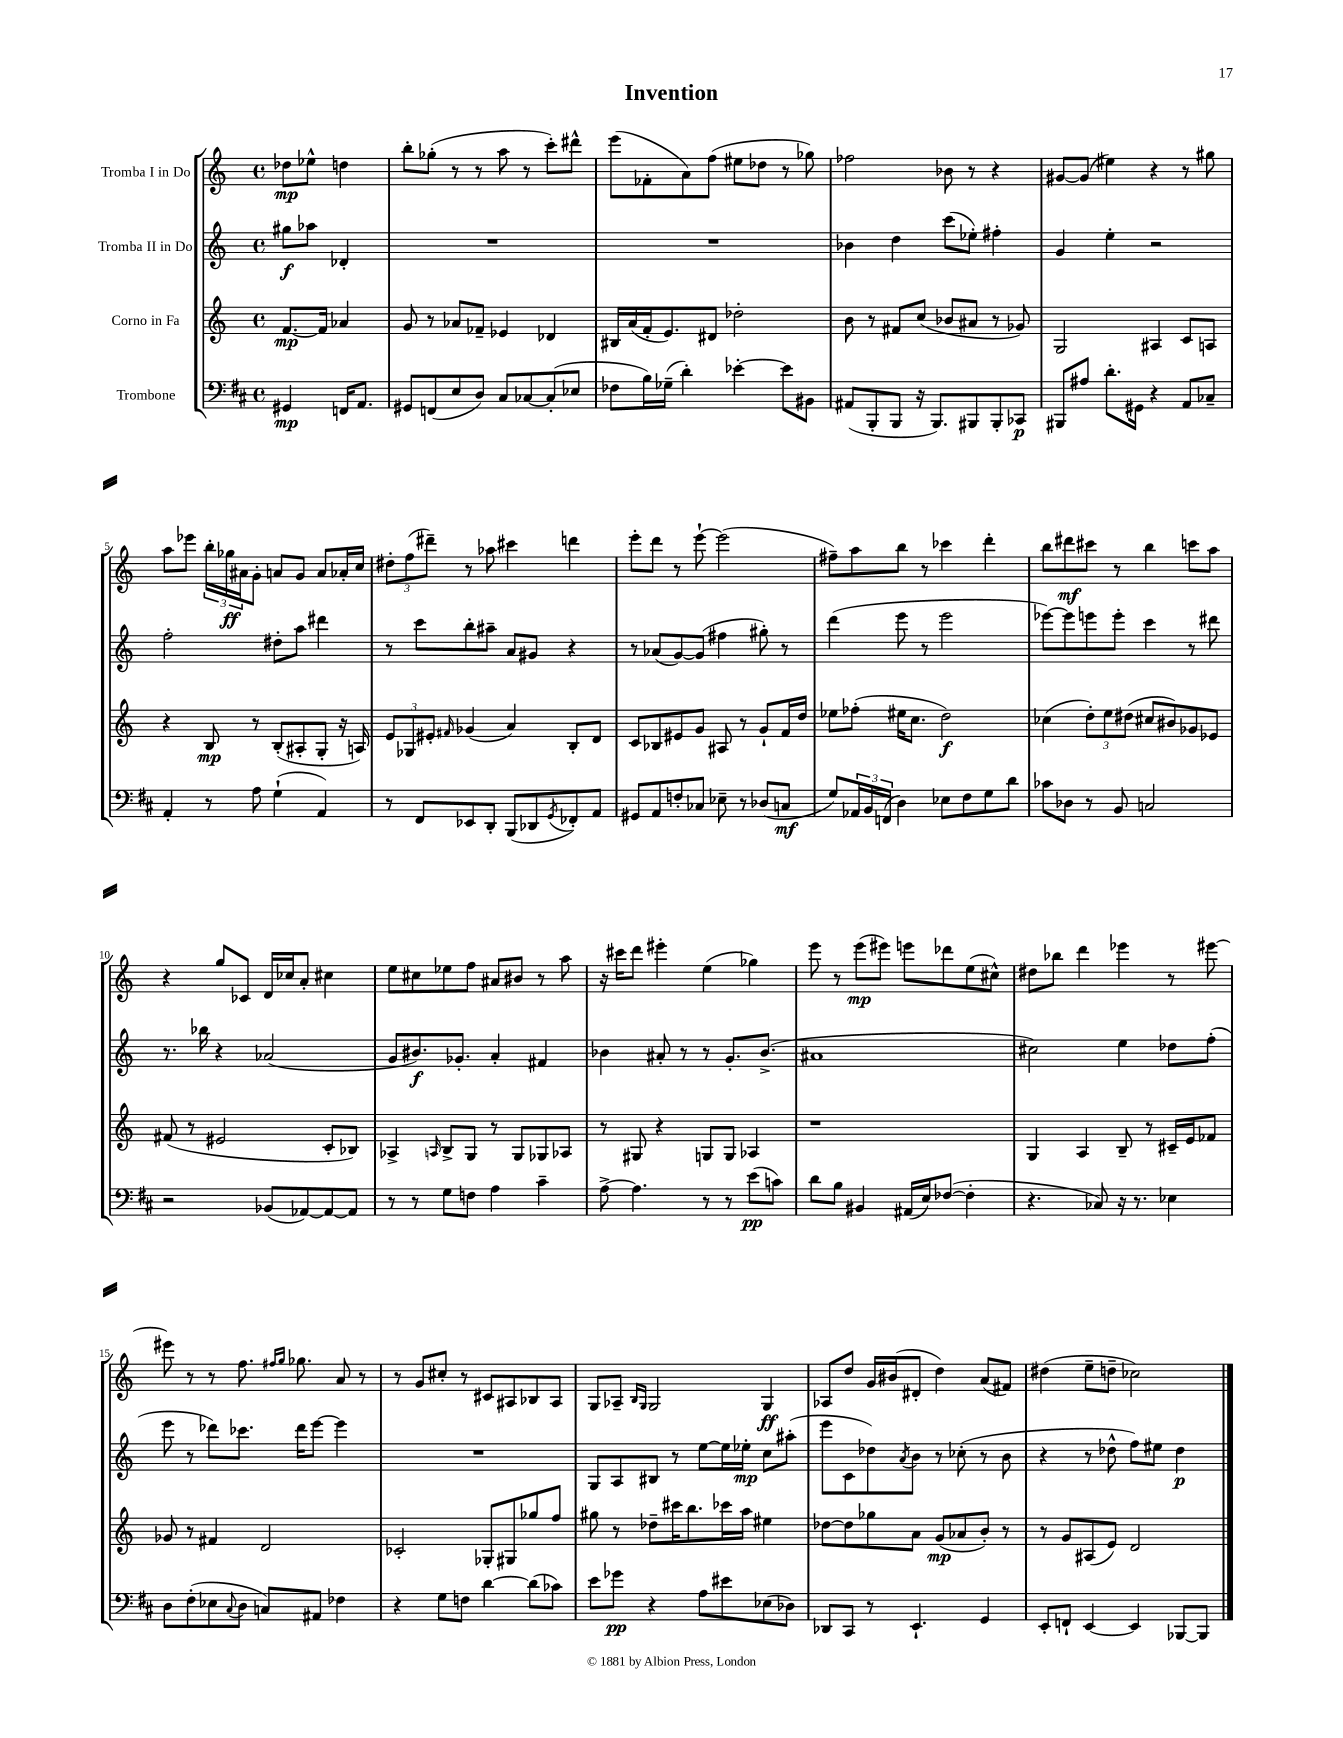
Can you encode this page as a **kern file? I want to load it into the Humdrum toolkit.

**kern	**dynam	**kern	**dynam	**kern	**dynam	**kern	**dynam
*part4	*part4	*part3	*part3	*part2	*part2	*part1	*part1
*staff4	*staff4	*staff3	*staff3	*staff2	*staff2	*staff1	*staff1
*I"Trombone	*	*I"Corno in Fa	*	*I"Tromba II in Do	*	*I"Tromba I in Do	*
*clefF4	*	*clefG2	*	*clefG2	*	*clefG2	*
*k[f#c#]	*	*k[]	*	*k[]	*	*k[]	*
*M4/4	*	*M4/4	*	*M4/4	*	*M4/4	*
*met(c)	*	*met(c)	*	*met(c)	*	*met(c)	*
=	=	=	=	=	=	=	=
4GG#X/	mp	[8.f/L	mp	8gg#X\L	f	8dd-X\L	mp
.	.	.	.	8aa-X\J	.	8ee-X^^\J	.
.	.	16f/Jk]	.	.	.	.	.
16FFn/KL	.	4a-X/	.	4d-X'/	.	4ddn\	.
8.AA/J	.	.	.	.	.	.	.
=1	=1	=1	=1	=1	=1	=1	=1
8GG#X/L	.	8g/	.	1r	.	8bb'\L	.
(8FFn/	.	8r	.	.	.	(8gg-X'\J	.
8E/	.	8a-X/L	.	.	.	8r	.
8D/J)	.	8f-X~/J	.	.	.	8r	.
8C#/L	.	4e-X/	.	.	.	8aa\	.
[8C-X/	.	.	.	.	.	8r	.
(8C-'/]	.	4d-X/	.	.	.	8ccc'\L)	.
8E-X/J	.	.	.	.	.	8ddd#X^^\J	.
=2	=2	=2	=2	=2	=2	=2	=2
8F-X\L	.	16B#X/LL	.	1r	.	(8eee\L	.
.	.	(16a/	.	.	.	.	.
16B\L)	.	16f'/J	.	.	.	8f-X'\	.
(16G-X~\JJ	.	8.e/)	.	.	.	.	.
4d'\)	.	.	.	.	.	8a\)	.
.	.	8d#X/J	.	.	.	(8ff\J	.
[4e-X'\	.	2dd-X'\	.	.	.	8ee#X\L	.
.	.	.	.	.	.	8dd-X\J	.
8e-\L]	.	.	.	.	.	8r	.
8BB#X\J	.	.	.	.	.	8gg-X\)	.
=3	=3	=3	=3	=3	=3	=3	=3
(8AA#X/L	.	8b\	.	4b-X\	.	2ff-X\	.
8BBB'/	.	8r	.	.	.	.	.
8BBB/J	.	8f#X/L	.	4dd\	.	.	.
16r	.	(8cc/J	.	.	.	.	.
8.BBB/L)	.	.	.	.	.	.	.
.	.	8b-X/L	.	(8ccc\L	.	8b-X\	.
8BBB#X/	.	8a#X/J	.	8ee-X'\J)	.	8r	.
8BBB#'/	.	8r	.	4ff#X'\	.	4r	.
8CC-X/J	p	8g-X/)	.	.	.	.	.
=4	=4	=4	=4	=4	=4	=4	=4
8BBB#X/L	.	2G/	.	4g/	.	[8g#X/L	.
8A#X/J	.	.	.	.	.	(8g#/J]	.
8.d'\L	.	.	.	4ee'\	.	4ee#X\)	.
16GG#X\Jk	.	.	.	.	.	.	.
4r	.	4A#X/	.	2r	.	4r	.
8AA/L	.	8c/L	.	.	.	8r	.
8C-X~/J	.	8An/J	.	.	.	8gg#X\	.
!!LO:LB:g=z
=5	=5	=5	=5	=5	=5	=5	=5
4AA'/	.	4r	.	2ff'\	.	8aa\L	.
.	.	.	.	.	.	8eee-X\J	.
8r	.	8B/	mp	.	.	24bb'\LL	.
.	.	.	.	.	.	24gg-X\	ff
.	.	.	.	.	.	24a#X\J	.
8A\	.	8r	.	.	.	8g'\J	.
(4G`\	.	(8B'/L	.	8dd#X'\L	.	8an/L	.
.	.	8A#X'/	.	8aa\J	.	8g/J	.
4AA/)	.	8G'/J	.	4ddd#X\	.	8a/L	.
.	.	16r	.	.	.	16a-X'/L	.
.	.	16An/)	.	.	.	16cc/JJ	.
=6	=6	=6	=6	=6	=6	=6	=6
8r	.	12e/L	.	8r	.	12dd#X'\L	.
.	.	12G-X/	.	.	.	(12ff\	.
8FF#/L	.	.	.	8ccc\L	.	.	.
.	.	12e#X'/J	.	.	.	12ddd#X~\J)	.
.	.	16qqf#X/	.	.	.	.	.
8EE-X/	.	(4g-X/	.	8bb'\	.	8r	.
8DD'/J	.	.	.	8aa#X~\J	.	8aa-X\	.
(8BBB/L	.	4a/)	.	8a/L	.	4ccc#X\	.
8DD-X/	.	.	.	8g#X/J	.	.	.
8qGG/	.	.	.	.	.	.	.
8FF-X'/)	.	8B'/L	.	4r	.	4dddn\	.
8AA/J	.	8d/J	.	.	.	.	.
=7	=7	=7	=7	=7	=7	=7	=7
8GG#X/L	.	8c/L	.	8r	.	8eee'\L	.
8AA/	.	8B-X/	.	(8a-X/L	.	8ddd\J	.
8Fn'/	.	8e#X/	.	[8g/)	.	8r	.
8C-X/J	.	8g/J	.	(8g/J]	.	[8eee`\	.
8E-X~\	.	8A#X/	.	4ff#X\	.	(2eee\]	.
8r	.	8r	.	.	.	.	.
(8D-X/L	.	8g`/L	.	8gg#X'\)	.	.	.
8Cn/J	mf	16f/L	.	8r	.	.	.
.	.	16dd/JJ	.	.	.	.	.
=8	=8	=8	=8	=8	=8	=8	=8
8G/L)	.	8ee-X\L	.	(4ddd\	.	8ff#X~\L)	.
24AA-X/L	.	(8ff-X'\J	.	.	.	8aa\	.
24BB/	.	.	.	.	.	.	.
(24FFn/JJ	.	.	.	.	.	.	.
4D\)	.	16ee#X\KL	.	8eee\	.	8bb\J	.
.	.	8.cc\J	.	.	.	.	.
.	.	.	.	8r	.	8r	.
8E-X\L	.	2dd\)	f	2eee\	.	4ccc-X\	.
8F#\	.	.	.	.	.	.	.
8G\	.	.	.	.	.	4ddd'\	.
8d\J	.	.	.	.	.	.	.
=9	=9	=9	=9	=9	=9	=9	=9
8c-X\L	.	(4cc-X\	.	[8eee-X\L)	.	8bb\L	.
8D-X\J	.	.	.	8eee-\]	.	8ddd#X\	mf
8r	.	12dd'\L)	.	8eeen\	.	8ccc#X\J	.
.	.	12ee\	.	.	.	.	.
8BB/	.	.	.	8eee'\J	.	8r	.
.	.	(12dd#X\J	.	.	.	.	.
2Cn/	.	8cc#X/L	.	4ccc\	.	4bb\	.
.	.	8b#X/)	.	.	.	.	.
.	.	8g-X/	.	8r	.	8cccn\L	.
.	.	8e-X/J	.	8ddd#X\	.	8aa\J	.
!!LO:LB:g=z
=10	=10	=10	=10	=10	=10	=10	=10
2r	.	(8f#X/	.	8.r	.	4r	.
.	.	8r	.	.	.	.	.
.	.	.	.	16bb-X\	.	.	.
.	.	2e#X/	.	4r	.	8gg/L	.
.	.	.	.	.	.	8c-X/J	.
(8BB-X/L	.	.	.	(2a-X/	.	16d/LL	.
.	.	.	.	.	.	16cc-X/J	.
[8AA-X/)	.	.	.	.	.	8a'/J	.
8AA-/_	.	8c'/L	.	.	.	4cc#X\	.
8AA-/J]	.	8B-X/J)	.	.	.	.	.
=11	=11	=11	=11	=11	=11	=11	=11
8r	.	4A-X^/	.	8g/L	.	8ee\L	.
8r	.	.	.	8.b#X/)	f	8cc#X\	.
.	.	16qqAn/	.	.	.	.	.
8G\L	.	8B^/L	.	.	.	8ee-X\	.
.	.	.	.	8.g-X'/J	.	.	.
8Fn\J	.	8G/J	.	.	.	8ff\J	.
4A\	.	8r	.	4a'/	.	8a#X/L	.
.	.	8G/L	.	.	.	8b#X/J	.
4c#~\	.	8G-X/	.	4f#X/	.	8r	.
.	.	8A-X/J	.	.	.	8aa\	.
=12	=12	=12	=12	=12	=12	=12	=12
[8A^\	.	8r	.	4b-X\	.	16r	.
.	.	.	.	.	.	16ccc#X\KL	.
4.A\]	.	8G#X/	.	.	.	8ddd\J	.
.	.	4r	.	8a#X'/	.	4eee#X'\	.
.	.	.	.	8r	.	.	.
8r	.	8Gn/L	.	8r	.	(4ee\	.
8r	.	8G/J	.	8.g'/L	.	.	.
(8e\L	pp	4A-X/	.	.	.	4gg-X\)	.
.	.	.	.	(8.b-^/J	.	.	.
8cn\J)	.	.	.	.	.	.	.
=13	=13	=13	=13	=13	=13	=13	=13
8d\L	.	1r	.	1a#X	.	8eee\	.
8B\J	.	.	.	.	.	8r	.
4BB#X/	.	.	.	.	.	(8eee\L	mp
.	.	.	.	.	.	8eee#X\J)	.
(16AA#X/LL	.	.	.	.	.	8eeen\L	.
16E/J)	.	.	.	.	.	.	.
([8F-X/J	.	.	.	.	.	8ddd-X\	.
4F-'\]	.	.	.	.	.	(8ee\	.
.	.	.	.	.	.	8cc#X^^\J)	.
=14	=14	=14	=14	=14	=14	=14	=14
4.r	.	4G/	.	2cc#X\)	.	8dd#X\L	.
.	.	.	.	.	.	8bb-X\J	.
.	.	4A/	.	.	.	4ddd\	.
8C-X/)	.	.	.	.	.	.	.
16r	.	8B~/	.	4ee\	.	4eee-X\	.
8.r	.	.	.	.	.	.	.
.	.	8r	.	.	.	.	.
4E-X\	.	16c#X~/LL	.	8dd-X\L	.	8r	.
.	.	16e/J	.	.	.	.	.
.	.	8f-X/J	.	(8ff'\J	.	[8eee#X\	.
!!LO:LB:g=z
=15	=15	=15	=15	=15	=15	=15	=15
8D\L	.	8g-X/	.	8eee\	.	8eee#X\]	.
(8F#'\	.	8r	.	8r	.	8r	.
8E-X\	.	4f#X/	.	8ddd-X\L)	.	8r	.
8qqC#/	.	.	.	.	.	.	.
8D\J	.	.	.	8.ccc-X\J	.	8.ff\	.
8Cn/L)	.	2d/	.	.	.	.	.
.	.	.	.	.	.	16qqff#X/LL	.
.	.	.	.	.	.	16qqgg/JJ	.
.	.	.	.	16ddd-\KL	.	8.gg-X\	.
8AA#X/J	.	.	.	[8eee\J	.	.	.
4F-X\	.	.	.	4eee\]	.	8a/	.
.	.	.	.	.	.	8r	.
=16	=16	=16	=16	=16	=16	=16	=16
4r	.	2c-X'/	.	1r	.	8r	.
.	.	.	.	.	.	8g/L	.
8G\L	.	.	.	.	.	8cc#X'/J	.
8Fn\J	.	.	.	.	.	8r	.
[4d\	.	8G-X'/L	.	.	.	8c#X/L	.
.	.	8G#X/	.	.	.	8A#X/	.
(8d\L]	.	8gg-X/	.	.	.	8B-X/	.
8c-X\J)	.	8ff/J	.	.	.	8A#/J	.
=17	=17	=17	=17	=17	=17	=17	=17
8e\L	.	8gg#X\	.	8G/L	.	8G/L	.
8g-X\J	pp	8r	.	8A/	.	8A-X~/J	.
.	.	.	.	.	.	16qqB/LL	.
.	.	.	.	.	.	16qqG/JJ	.
4r	.	8dd-X~\L	.	8B#X/J	.	2G/	.
.	.	16ccc#X\K	.	8r	.	.	.
.	.	8.bb\	.	.	.	.	.
8A\L	.	.	.	[8ee\L	.	.	.
8e#X\	.	16ccc-X\L	.	16ee\L]	.	.	.
.	.	16aa\JJ	.	16ee-X'\JJ	mp	.	.
(8E-X\	.	4ee#X\	.	8cc\L	.	4G/	ff
8D-X\J)	.	.	.	(8aa#X'\J	.	.	.
=18	=18	=18	=18	=18	=18	=18	=18
8DD-X/L	.	[8dd-X\L	.	8eee\L	.	8A-X/L	.
8CC#/J	.	8dd-\]	.	8c\	.	8dd/J	.
8r	.	8gg-X\	.	8dd-X\)	.	16g/LL	.
.	.	.	.	.	.	(16b#X/J	.
.	.	.	.	8qa/	.	.	.
4.EE`/	.	8a\J	.	8b\J	.	8d#X'/J	.
.	.	(8g/L	mp	8r	.	4dd\)	.
.	.	8a-X/	.	(8cc-X'\	.	.	.
4GG/	.	8b'/J)	.	8r	.	(8a/L	.
.	.	8r	.	8b\	.	8f#X/J)	.
=19	=19	=19	=19	=19	=19	=19	=19
8EE'/L	.	8r	.	4r	.	(4dd#X\	.
8FFn`/J	.	8g/L	.	.	.	.	.
[4EE/	.	(8A#X/	.	8r	.	8ee~\L	.
.	.	8e/J)	.	8dd-X^^\	.	8ddn~\J	.
4EE/]	.	2d/	.	8ff\L)	.	2cc-X\)	.
.	.	.	.	8ee#X\J	.	.	.
[8BBB-X/L	.	.	.	4dd-\	p	.	.
8BBB-/J]	.	.	.	.	.	.	.
==	==	==	==	==	==	==	==
*-	*-	*-	*-	*-	*-	*-	*-
